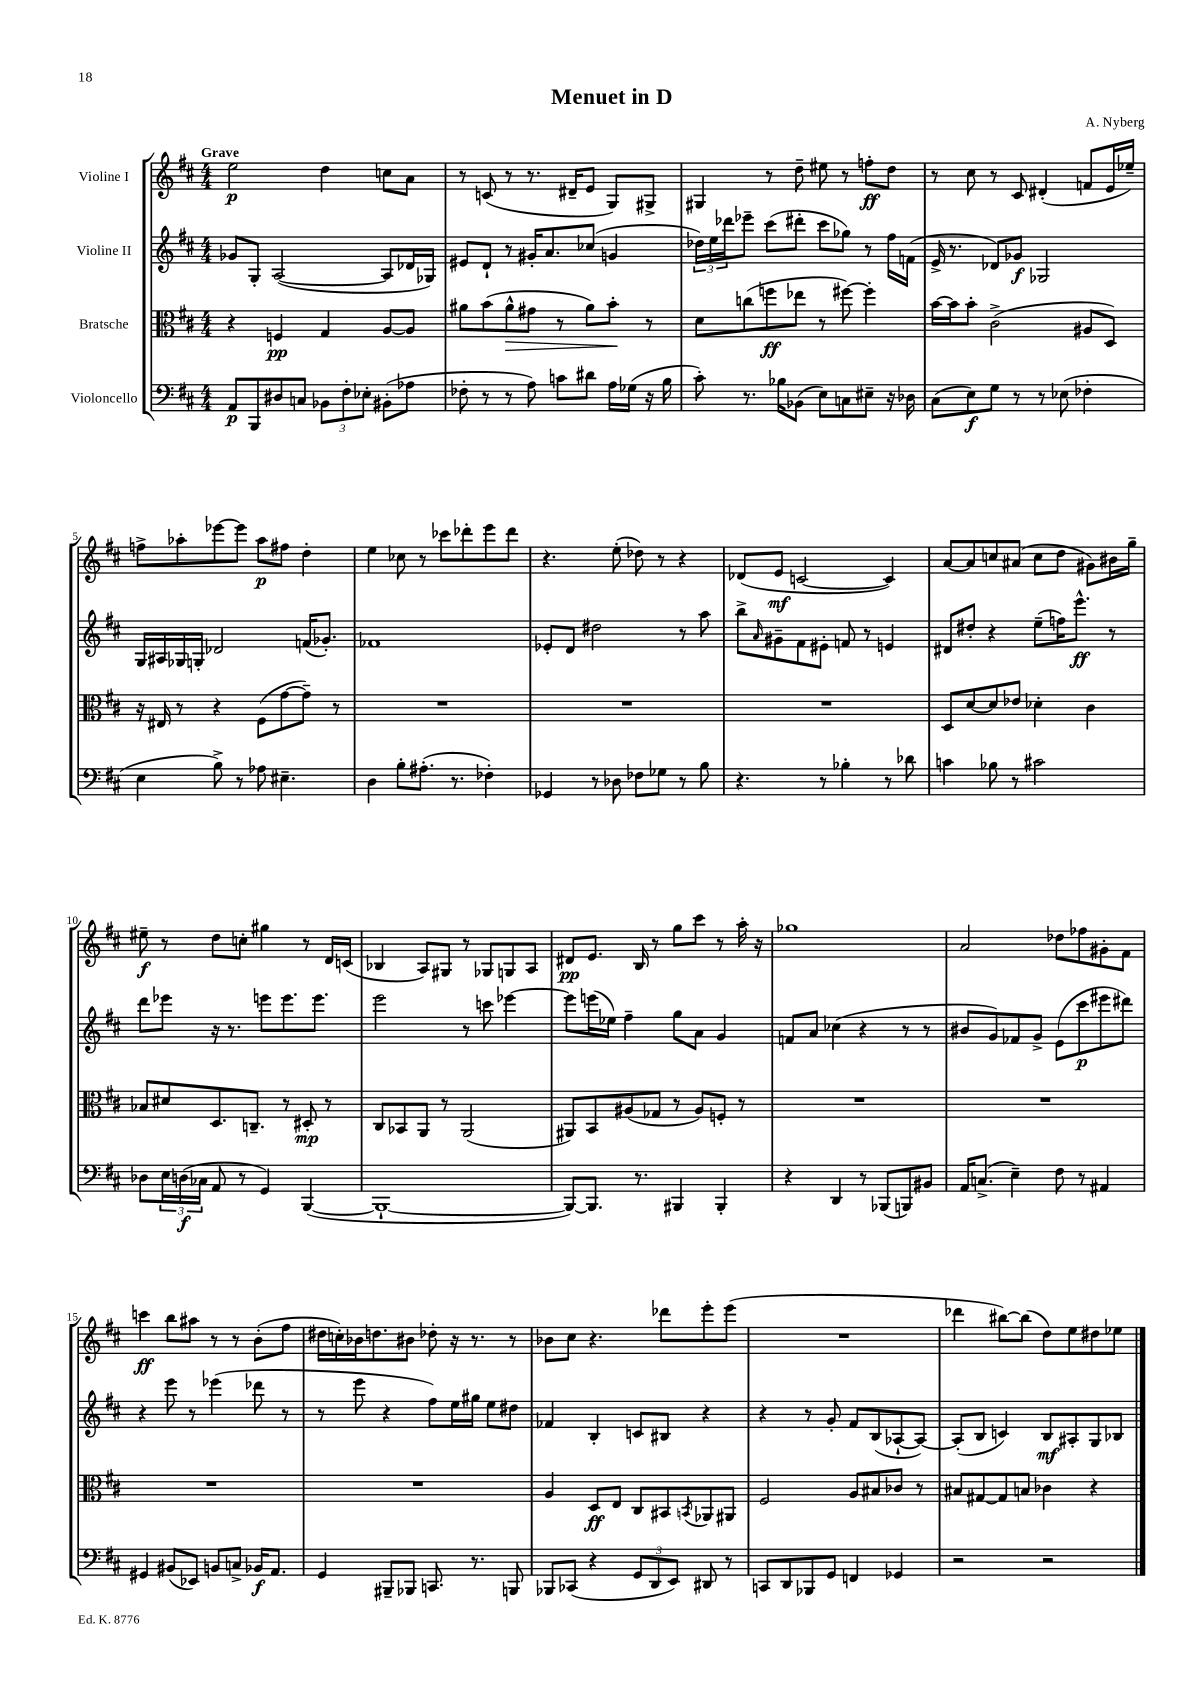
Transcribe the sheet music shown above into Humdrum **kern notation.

**kern	**dynam	**kern	**dynam	**kern	**dynam	**kern	**dynam
*part4	*part4	*part3	*part3	*part2	*part2	*part1	*part1
*staff4	*staff4	*staff3	*staff3	*staff2	*staff2	*staff1	*staff1
*I"Violoncello	*	*I"Bratsche	*	*I"Violine II	*	*I"Violine I	*
*clefF4	*	*clefC3	*	*clefG2	*	*clefG2	*
*k[f#c#]	*	*k[f#c#]	*	*k[f#c#]	*	*k[f#c#]	*
*M4/4	*	*M4/4	*	*M4/4	*	*M4/4	*
=1	=1	=1	=1	=1	=1	=1	=1
!	!	!	!	!	!	!LO:TX:a:B:t=Grave	!
8AA/L	p	4r	.	8g-X/L	.	2ee\	p
8BBB/	.	.	.	8G'/J	.	.	.
8D#X/	.	4Fn/	pp	([2A/	.	.	.
8Cn/J	.	.	.	.	.	.	.
12BB-X\L	.	4G/	.	.	.	4dd\	.
12F#'\	.	.	.	.	.	.	.
12E-X'\J	.	.	.	.	.	.	.
(8BB#X'\L	.	[8A/L	.	8A/L]	.	8ccn\L	.
8A-X\J	.	8A/J]	.	16d-X/L	.	8a\J	.
.	.	.	.	16G-X/JJ)	.	.	.
=2	=2	=2	=2	=2	=2	=2	=2
8F-X'\	.	8a#X\L	.	8e#X/L	.	8r	.
8r	.	(8b\	.	8d`/J	.	(8cn/	.
!	!	!	!LO:HP:b	!	!	!	!
8r	.	8a#^^\	>	8r	.	8r	.
8A\)	.	8g#X\J	.	16g#X'/KL	.	8.r	.
.	.	.	.	8.a/	.	.	.
8cn\L	.	8r	.	.	.	.	.
.	.	.	.	.	.	16d#X~/KL	.
8d#X\J	.	8a#\L)	.	(8cc-X/J	.	8e/J	.
16A\LL	.	8b'\J	.	4gn/	.	8G/L)	.
(16G-X\JJ	.	.	.	.	.	.	.
16r	.	8r	]	.	.	8G#X^/J	.
16B\	.	.	.	.	.	.	.
=3	=3	=3	=3	=3	=3	=3	=3
8c#'\)	.	8d\L	.	24dd-X\LL)	.	4G#X/	.
.	.	.	.	24ee\	.	.	.
.	.	.	.	24ddd-X\J	.	.	.
8.r	.	(8ccn\	.	8eee-X~\J	.	.	.
.	.	8ffn\	ff	(8ccc#\L	.	8r	.
16B-X\KL	.	.	.	.	.	.	.
(8BB-X\J	.	8ee-X\J	.	8ddd#X'\J	.	8dd~\	.
8E\L)	.	8r	.	8ccc#\L	.	8ee#X\	.
8Cn\	.	[8ff#X\)	.	8gg-X\J)	.	8r	.
8E#X~\J	.	4ff#'\]	.	8r	.	8ffn'\L	ff
16r	.	.	.	16ff#\LL	.	8dd\J	.
16D-X\	.	.	.	(16fn\JJ	.	.	.
=4	=4	=4	=4	=4	=4	=4	=4
(8C#\L	.	[16b\LL	.	16e^/	.	8r	.
.	.	16b\J]	.	8.r	.	.	.
8E\)	f	8b'\J	.	.	.	8cc#\	.
8G\J	.	(2c#^\	.	8d-X/L)	.	8r	.
8r	.	.	.	8g-X/J	f	8c#/	.
8r	.	.	.	2G-X/	.	(4d#X'/	.
(8E-X\	.	.	.	.	.	.	.
4F-X'\	.	8A#X/L	.	.	.	8fn/L	.
.	.	8D/J)	.	.	.	16e/L	.
.	.	.	.	.	.	16ee-X~/JJ)	.
!!LO:LB:g=z
=5	=5	=5	=5	=5	=5	=5	=5
4E\	.	16r	.	16G/LL	.	8ffn^\L	.
.	.	16E#X/	.	16A#X/	.	.	.
.	.	8r	.	16G-X/	.	8aa-X'\	.
.	.	.	.	16Gn'/JJ	.	.	.
8B^\)	.	4r	.	2d-X/	.	[8eee-X\	.
8r	.	.	.	.	.	8eee-\J]	.
8A-X\	.	(8F#\L	.	.	.	8aa-\L	p
4.E#X~\	.	[8g\	.	.	.	8ff#X\J	.
.	.	8g~\J])	.	(16fn/KL	.	4dd'\	.
.	.	.	.	8.g-X'/J)	.	.	.
.	.	8r	.	.	.	.	.
=6	=6	=6	=6	=6	=6	=6	=6
4D\	.	1r	.	1f-X	.	4ee\	.
8B'\L	.	.	.	.	.	8cc-X\	.
(8.A#X'\J	.	.	.	.	.	8r	.
.	.	.	.	.	.	8ccc-X\L	.
8.r	.	.	.	.	.	.	.
.	.	.	.	.	.	8ddd-X'\	.
4F-X'\)	.	.	.	.	.	8eee\	.
.	.	.	.	.	.	8ddd-\J	.
=7	=7	=7	=7	=7	=7	=7	=7
4GG-X/	.	1r	.	8e-X'/L	.	4.r	.
.	.	.	.	8d/J	.	.	.
8r	.	.	.	2dd#X\	.	.	.
8D-X\	.	.	.	.	.	(8ee'\	.
8F-X\L	.	.	.	.	.	8dd-X\)	.
8G-X\J	.	.	.	.	.	8r	.
8r	.	.	.	8r	.	4r	.
8B\	.	.	.	8aa\	.	.	.
=8	=8	=8	=8	=8	=8	=8	=8
4.r	.	1r	.	8bb^\L	.	(8d-X/L	.
.	.	.	.	16qqa/	.	.	.
.	.	.	.	8g#X~\	.	8e/J	mf
.	.	.	.	8f#\	.	[2cn/	.
8r	.	.	.	8e#X'\J	.	.	.
4B-X'\	.	.	.	8fn/	.	.	.
.	.	.	.	8r	.	.	.
8r	.	.	.	4en/	.	4c/])	.
8d-X\	.	.	.	.	.	.	.
=9	=9	=9	=9	=9	=9	=9	=9
4cn\	.	8D/L	.	8d#X/L	.	[8a/L	.
.	.	[8d/	.	8dd#X'/J	.	8a/]	.
8B-X\	.	8d/]	.	4r	.	8ccn/	.
8r	.	8e-X/J	.	.	.	(8a#X/J	.
2c#X\	.	4d-X'\	.	(8ee~\L	.	8cc\L	.
.	.	.	.	16ffn\K)	.	8dd\J	.
.	.	.	.	8.eee^^\J	ff	.	.
.	.	4c#\	.	.	.	8g#X\L)	.
.	.	.	.	8r	.	16b#X\L	.
.	.	.	.	.	.	16gg~\JJ	.
!!LO:LB:g=z
=10	=10	=10	=10	=10	=10	=10	=10
8D-X\L	.	8B-X/L	.	8ddd\L	.	8ee#X~\	f
24E\L	.	8d#X/	.	8eee-X\J	.	8r	.
(24Dn\	f	.	.	.	.	.	.
24C-X\JJ	.	.	.	.	.	.	.
8AA/	.	8.D/	.	16r	.	8dd\L	.
.	.	.	.	8.r	.	.	.
8r	.	.	.	.	.	8ccn'\J	.
.	.	8.Cn~/J	.	.	.	.	.
4GG/)	.	.	.	8eeen\L	.	4gg#X\	.
.	.	8r	.	8.eee\	.	.	.
([4BBB/	.	8D#X'/	mp	.	.	8r	.
.	.	.	.	8.eee\J	.	.	.
.	.	8r	.	.	.	16d/LL	.
.	.	.	.	.	.	(16cn/JJ	.
=11	=11	=11	=11	=11	=11	=11	=11
1BBB`_	.	8C#/L	.	2eee\	.	4B-X/	.
.	.	8BB-X/	.	.	.	.	.
.	.	8AA/J	.	.	.	8A/L)	.
.	.	8r	.	.	.	8G#X/J	.
.	.	(2AA/	.	8r	.	8r	.
.	.	.	.	8cccn\	.	8G-X/L	.
.	.	.	.	[4eee-X\	.	8Gn/	.
.	.	.	.	.	.	8A/J	.
=12	=12	=12	=12	=12	=12	=12	=12
8BBB/L_)	.	8AA#X/L)	.	8eee-\L]	.	8d#X/L	pp
8.BBB/J]	.	8BB/	.	(16eeen\L	.	8.e/J	.
.	.	.	.	16ee-X\JJ)	.	.	.
.	.	(8A#X/	.	4ff#~\	.	.	.
8.r	.	.	.	.	.	16B/	.
.	.	8G-X/J	.	.	.	8r	.
4BBB#X/	.	8r	.	8gg\L	.	8gg\L	.
.	.	8A#/L)	.	8a\J	.	8ccc#\J	.
4BBB#'/	.	8Fn'/J	.	4g/	.	8r	.
.	.	8r	.	.	.	16aa'\	.
.	.	.	.	.	.	16r	.
=13	=13	=13	=13	=13	=13	=13	=13
4r	.	1r	.	8fn/L	.	1gg-X	.
.	.	.	.	8a/J	.	.	.
4DD/	.	.	.	(4cc-X\	.	.	.
8r	.	.	.	4r	.	.	.
(8BBB-X/L	.	.	.	.	.	.	.
8BBBn/)	.	.	.	8r	.	.	.
8BB#X/J	.	.	.	8r	.	.	.
=14	=14	=14	=14	=14	=14	=14	=14
16AA/KL	.	1r	.	8b#X/L	.	2a/	.
(8.Cn^/J	.	.	.	.	.	.	.
.	.	.	.	8g/)	.	.	.
4E~\)	.	.	.	8f-X/	.	.	.
.	.	.	.	8g^/J	.	.	.
8F#\	.	.	.	(8e\L	.	8dd-X\L	.
8r	.	.	.	8ccc#\	p	8ff-X\	.
4AA#X/	.	.	.	8eee#X\	.	8g#X'\	.
.	.	.	.	8ddd#X\J)	.	8f#\J	.
!!LO:LB:g=z
=15	=15	=15	=15	=15	=15	=15	=15
4GG#X/	.	1r	.	4r	.	4cccn\	ff
(8BB#X/L	.	.	.	8eee\	.	8bb\L	.
8EE-X/J)	.	.	.	8r	.	8aa#X\J	.
8BBn/L	.	.	.	(4eee-X\	.	8r	.
8Cn^/J	.	.	.	.	.	8r	.
16BB-X/KL	f	.	.	8ddd-X\	.	(8b'\L	.
8.AA/J	.	.	.	.	.	.	.
.	.	.	.	8r	.	8ff#\J	.
=16	=16	=16	=16	=16	=16	=16	=16
4GG/	.	1r	.	8r	.	16dd#X\LL	.
.	.	.	.	.	.	16ccn'\)	.
.	.	.	.	8eee\	.	16b-X\J	.
.	.	.	.	.	.	8.ddn\	.
8BBB#X~/L	.	.	.	4r	.	.	.
8BBB-X/J	.	.	.	.	.	8b#X\J	.
8.CCn/	.	.	.	8ff#\L)	.	8dd-X'\	.
.	.	.	.	16ee\L	.	16r	.
8.r	.	.	.	16gg#X\JJ	.	8.r	.
.	.	.	.	8ee\L	.	.	.
8BBBn/	.	.	.	8dd#X\J	.	8r	.
=17	=17	=17	=17	=17	=17	=17	=17
8BBB-X/L	.	4A/	.	4f-X/	.	8b-X\L	.
(8CC-X/J	.	.	.	.	.	8cc#\J	.
4r	.	8D/L	ff	4B'/	.	4.r	.
.	.	8E/J	.	.	.	.	.
12GG/L	.	8C#/L	.	8cn/L	.	.	.
12DD/	.	.	.	.	.	.	.
.	.	8BB#X/	.	8B#X/J	.	8ddd-X\L	.
12EE/J)	.	.	.	.	.	.	.
.	.	8qBBn/	.	.	.	.	.
8DD#X/	.	8AA-X/	.	4r	.	8eee'\	.
8r	.	8AA#X/J	.	.	.	(8eee\J	.
=18	=18	=18	=18	=18	=18	=18	=18
8CCn/L	.	2F#/	.	4r	.	1r	.
8DD/	.	.	.	.	.	.	.
8BBB-X/	.	.	.	8r	.	.	.
8GG/J	.	.	.	8g'/	.	.	.
4FFn/	.	8A/L	.	8f#/L	.	.	.
.	.	8B#X/	.	(8B/	.	.	.
4GG-X/	.	8c-X/J	.	[8A-X`/	.	.	.
.	.	8r	.	8A-/J_)	.	.	.
=19	=19	=19	=19	=19	=19	=19	=19
2r	.	8B#X/L	.	(8A-'/L]	.	4ddd-X\	.
.	.	[8G#X/	.	8B/J	.	.	.
.	.	8G#/]	.	4cn/)	.	[8bb#X\L)	.
.	.	8Bn/J	.	.	.	(8bb#\J]	.
2r	.	4c-X\	.	8B/L	mf	8dd\L)	.
.	.	.	.	8A#X'/	.	8ee\	.
.	.	4r	.	8G/	.	8dd#X\	.
.	.	.	.	8B-X/J	.	8ee-X\J	.
==	==	==	==	==	==	==	==
*-	*-	*-	*-	*-	*-	*-	*-
